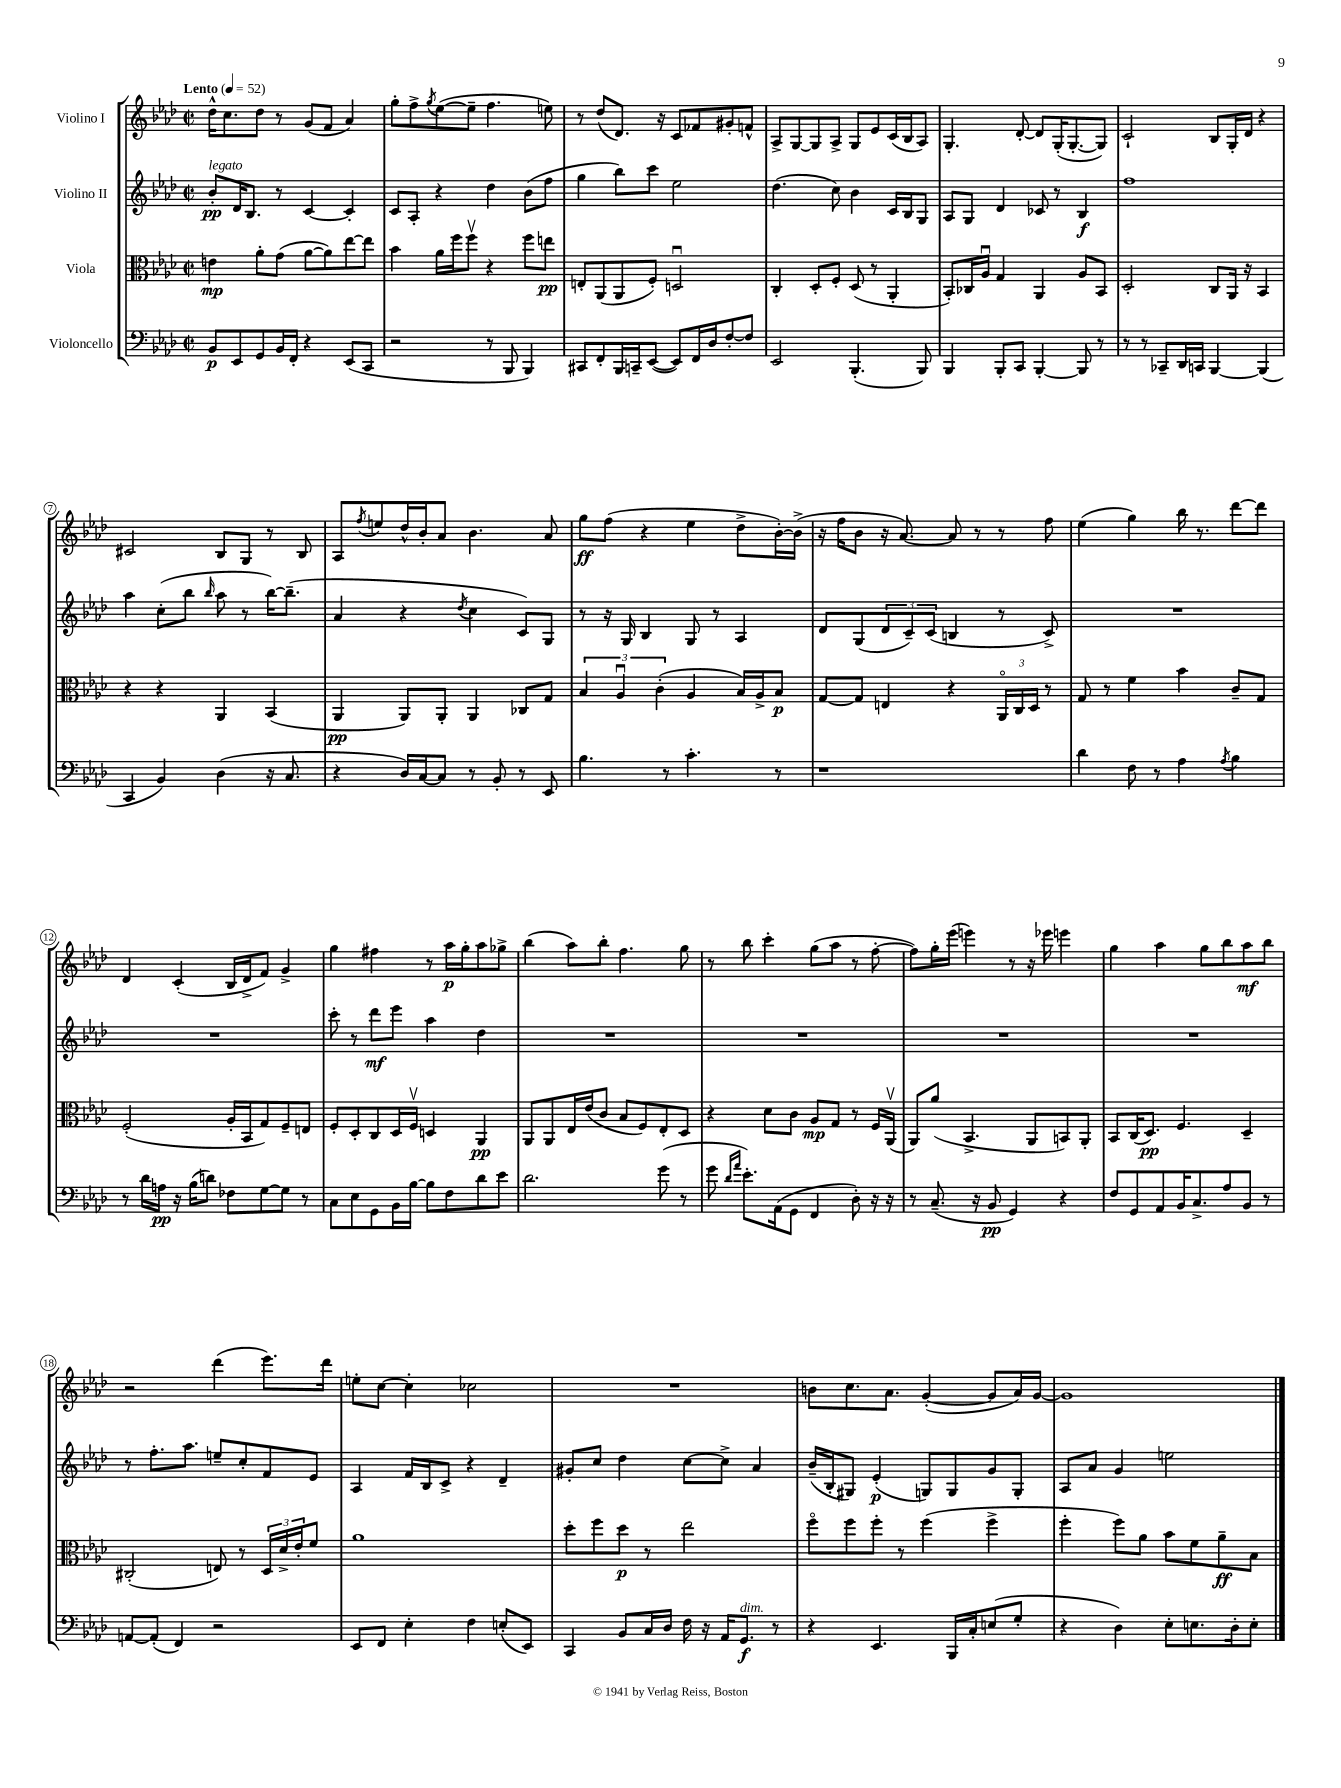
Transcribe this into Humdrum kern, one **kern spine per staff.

**kern	**kern	**kern	**kern
*staff4	*staff3	*staff2	*staff1
*clefF4	*clefC3	*clefG2	*clefG2
*k[b-e-a-d-]	*k[b-e-a-d-]	*k[b-e-a-d-]	*k[b-e-a-d-]
*M2/2	*M2/2	*M2/2	*M2/2
*met(c|)	*met(c|)	*met(c|)	*met(c|)
*MM52	*MM52	*MM52	*MM52
8BB-	4e	8b-'	16dd-^^
.	.	.	8.cc
8EE-	.	16d-	.
.	.	8.B-	.
8GG	8a-'	.	8dd-
16BB-	(8g	8r	8r
16FF'	.	.	.
4r	[8a-	[4c	(8g
.	8a-])	.	8f
(8EE-	[8ee-	4c']	4a-)
8CC	8ee-]	.	.
=	=	=	=
2r	4b-	8c	8gg'
.	.	8A-'	8ff^
.	.	.	8qgg
.	16a-	4r	([8ee-
.	16ff	.	.
.	8ffv	.	8ee-~]
8r	4r	4dd-	4.ff
8BBB-	.	.	.
4BBB-)	8ff	(8b-	.
.	8ee	8ff	8ee)
=	=	=	=
8CC#	8E'	4gg	8r
8FF'	(8AA-	.	(8dd-
16BBB-	8AA-	8bb-)	8.d-)
16CC~	.	.	.
([8EE-	8F')	8ccc	.
.	.	.	16r
8EE-])	2Du	2ee-	8c
16FF	.	.	8f-
16D-	.	.	.
[8F'	.	.	8g#'
8F]	.	.	8f^^
=	=	=	=
2EE-	4C'	(4.dd-	8A-^
.	.	.	[8G
.	8D-'	.	8G]
.	8F'	8cc)	8A-^
(4.BBB-'	(8D-	4b-	8G
.	8r	.	8e-
.	4AA-'	16c	(16c
.	.	16B-	16B-
8BBB-)	.	8G	8A-)
=	=	=	=
4BBB-	8BB-')	8A-	4.G'
.	16C-	8G	.
.	16A-u	.	.
8BBB-'	4G	4d-	.
8CC	.	.	[8d-'
[4BBB-'	4AA-	8c-	8d-]
.	.	8r	(16G'
.	.	.	[8.G'
8BBB-]	8A-	4B-	.
8r	8BB-	.	8G])
=	=	=	=
8r	2D-'	1ff	2c`
8r	.	.	.
8CC-~	.	.	.
16DD-	.	.	.
16CC	.	.	.
[4BBB-	8C	.	8B-
.	16AA-	.	16G'
.	16r	.	16d-
(4BBB-]	4BB-	.	4r
=	=	=	=
4CC	4r	4aa-	2c#
4BB-)	4r	(8cc'	.
.	.	8bb-	.
.	.	16qqbb-	.
(4D-	4AA-	8aa-	8B-
.	.	8r	8G
16r	(4BB-	[16bb-)	8r
8.C	.	(8.bb-~]	.
.	.	.	8B-
=	=	=	=
4r	4AA-	4a-	8A-
.	.	.	8qff
.	.	.	8ee
16D-)	8AA-)	4r	16dd-^^
[16C	.	.	16b-'
8C]	8AA-'	.	8a-
.	.	8qdd-	.
8r	4AA-	4cc	4.b-
8BB-'	.	.	.
8r	8C-	8c)	.
8EE-	8G	8G	8a-
=	=	=	=
4.B-	6B-	8r	8gg
.	.	16r	(8ff
.	6A-u	.	.
.	.	16G	.
.	.	4B-	4r
.	(6c'	.	.
8r	.	.	.
4.c'	4A-	8G	4ee-
.	.	8r	.
.	16B-)	4A-	8dd-^
.	16A-^	.	.
8r	8B-	.	[16b-')
.	.	.	(16b-^]
=	=	=	=
1r	[8G	8d-	16r
.	.	.	16ff
.	8G]	(8G	8b-
.	4E	12d-	16r
.	.	.	[8.a-)
.	.	12c~)	.
.	.	(12c	.
.	4r	4B	8a-]
.	.	.	8r
.	24AA-o	8r	8r
.	24C	.	.
.	24D-	.	.
.	8r	8c^)	8ff
=	=	=	=
4d-	8G	1r	(4ee-
.	8r	.	.
8F	4f	.	4gg)
8r	.	.	.
4A-	4b-	.	16bb-
.	.	.	8.r
8qA-	.	.	.
4B-	8c~	.	[8ddd-
.	8G	.	8ddd-]
=	=	=	=
8r	(2F'	1r	4d-
16d-	.	.	.
16A	.	.	.
16r	.	.	(4c'
(16B-	.	.	.
8d)	.	.	.
8F-	16A-'	.	16B-
.	16BB-	.	16d-^
[8G	8G)	.	8f)
8G]	8F~	.	4g^
8r	8E	.	.
=	=	=	=
8C	8F'	8ccc'	4gg
8E-	8D-'	8r	.
8GG	8C	8ddd-	4ff#
16BB-	16D-	8eee-	.
[16B-	16Fv	.	.
8B-]	4D	4aa-	8r
8F	.	.	16aa-
.	.	.	16gg'
8d-	4AA-	4dd-	8aa-
8e-	.	.	8gg-^
=	=	=	=
2.d-	8AA-	1r	(4bb-
.	8AA-	.	.
.	16E-	.	8aa-)
.	(16e-	.	.
.	8c	.	8bb-'
.	8B-	.	4.ff
.	8F)	.	.
(8g	8E-'	.	.
8r	8D-	.	8gg
=	=	=	=
8g	4r	1r	8r
16qqd-	.	.	.
16qqa-	.	.	.
8.e-')	.	.	8bb-
.	8d-	.	4ccc'
(16AA-	.	.	.
8GG	8c	.	.
4FF	8A-	.	(8gg
.	8G	.	8aa-
8D-')	8r	.	8r
16r	16F	.	[8ff'
16r	(16AA-v	.	.
=	=	=	=
8r	8AA-)	1r	8ff])
(8.C~	(8a-	.	16gg'
.	.	.	(16eee-
.	4.BB-^	.	4eee)
16r	.	.	.
8BB-	.	.	.
4GG)	.	.	8r
.	8AA-	.	16r
.	.	.	16eee-
4r	8BB)	.	4eee
.	8AA-'	.	.
=	=	=	=
8F	8BB-	1r	4gg
8GG	(16C	.	.
.	8.D-)	.	.
8AA-	.	.	4aa-
16BB-	4.F	.	.
8.C^	.	.	.
.	.	.	8gg
8A-	.	.	8bb-
8BB-	4D-~	.	8aa-
8r	.	.	8bb-
=	=	=	=
[8AA	(2C#'	8r	2r
(8AA']	.	8.ff'	.
4FF)	.	.	.
.	.	8.aa-	.
2r	8E)	8ee~	(4ddd-
.	8r	8cc'	.
.	24D-	8f	8.eee-)
.	24d-^	.	.
.	24e-'	.	.
.	8f	8e-	.
.	.	.	16ddd-
=	=	=	=
8EE-	1a-	4A-	8ee'
8FF	.	.	[8cc
4E-'	.	16f	4cc']
.	.	16B-	.
.	.	8c^	.
4F	.	4r	2cc-
(8E'	.	4d-~	.
8EE-)	.	.	.
=	=	=	=
4CC	8dd-'	8g#'	1r
.	8ff	8cc	.
8BB-	8dd-	4dd-	.
16C	8r	.	.
16D-	.	.	.
16F	2ee-	[8cc	.
16r	.	.	.
16AA-	.	8cc^]	.
8.GG	.	.	.
.	.	4a-	.
8r	.	.	.
=	=	=	=
4r	8ffo	(16b-~	8b
.	.	16B-'	.
.	8ff	8G#)	8.cc
4.EE-	8ff'	(4e-'	.
.	.	.	8.a-
.	8r	.	.
.	(4ff	8G)	([4g'
16BBB-	.	8G	.
16C'	.	.	.
(8E	4ff^	8g	8g]
8G'	.	8G'	16a-)
.	.	.	[16g
=	=	=	=
4r	4ff'	8A-	1g]
.	.	8a-	.
4D-)	8ff)	4g	.
.	8a-	.	.
8E-'	8b-	2ee	.
8.E	8f	.	.
.	8a-~	.	.
16D-'	.	.	.
8E'	8B-	.	.
==	==	==	==
*-	*-	*-	*-
